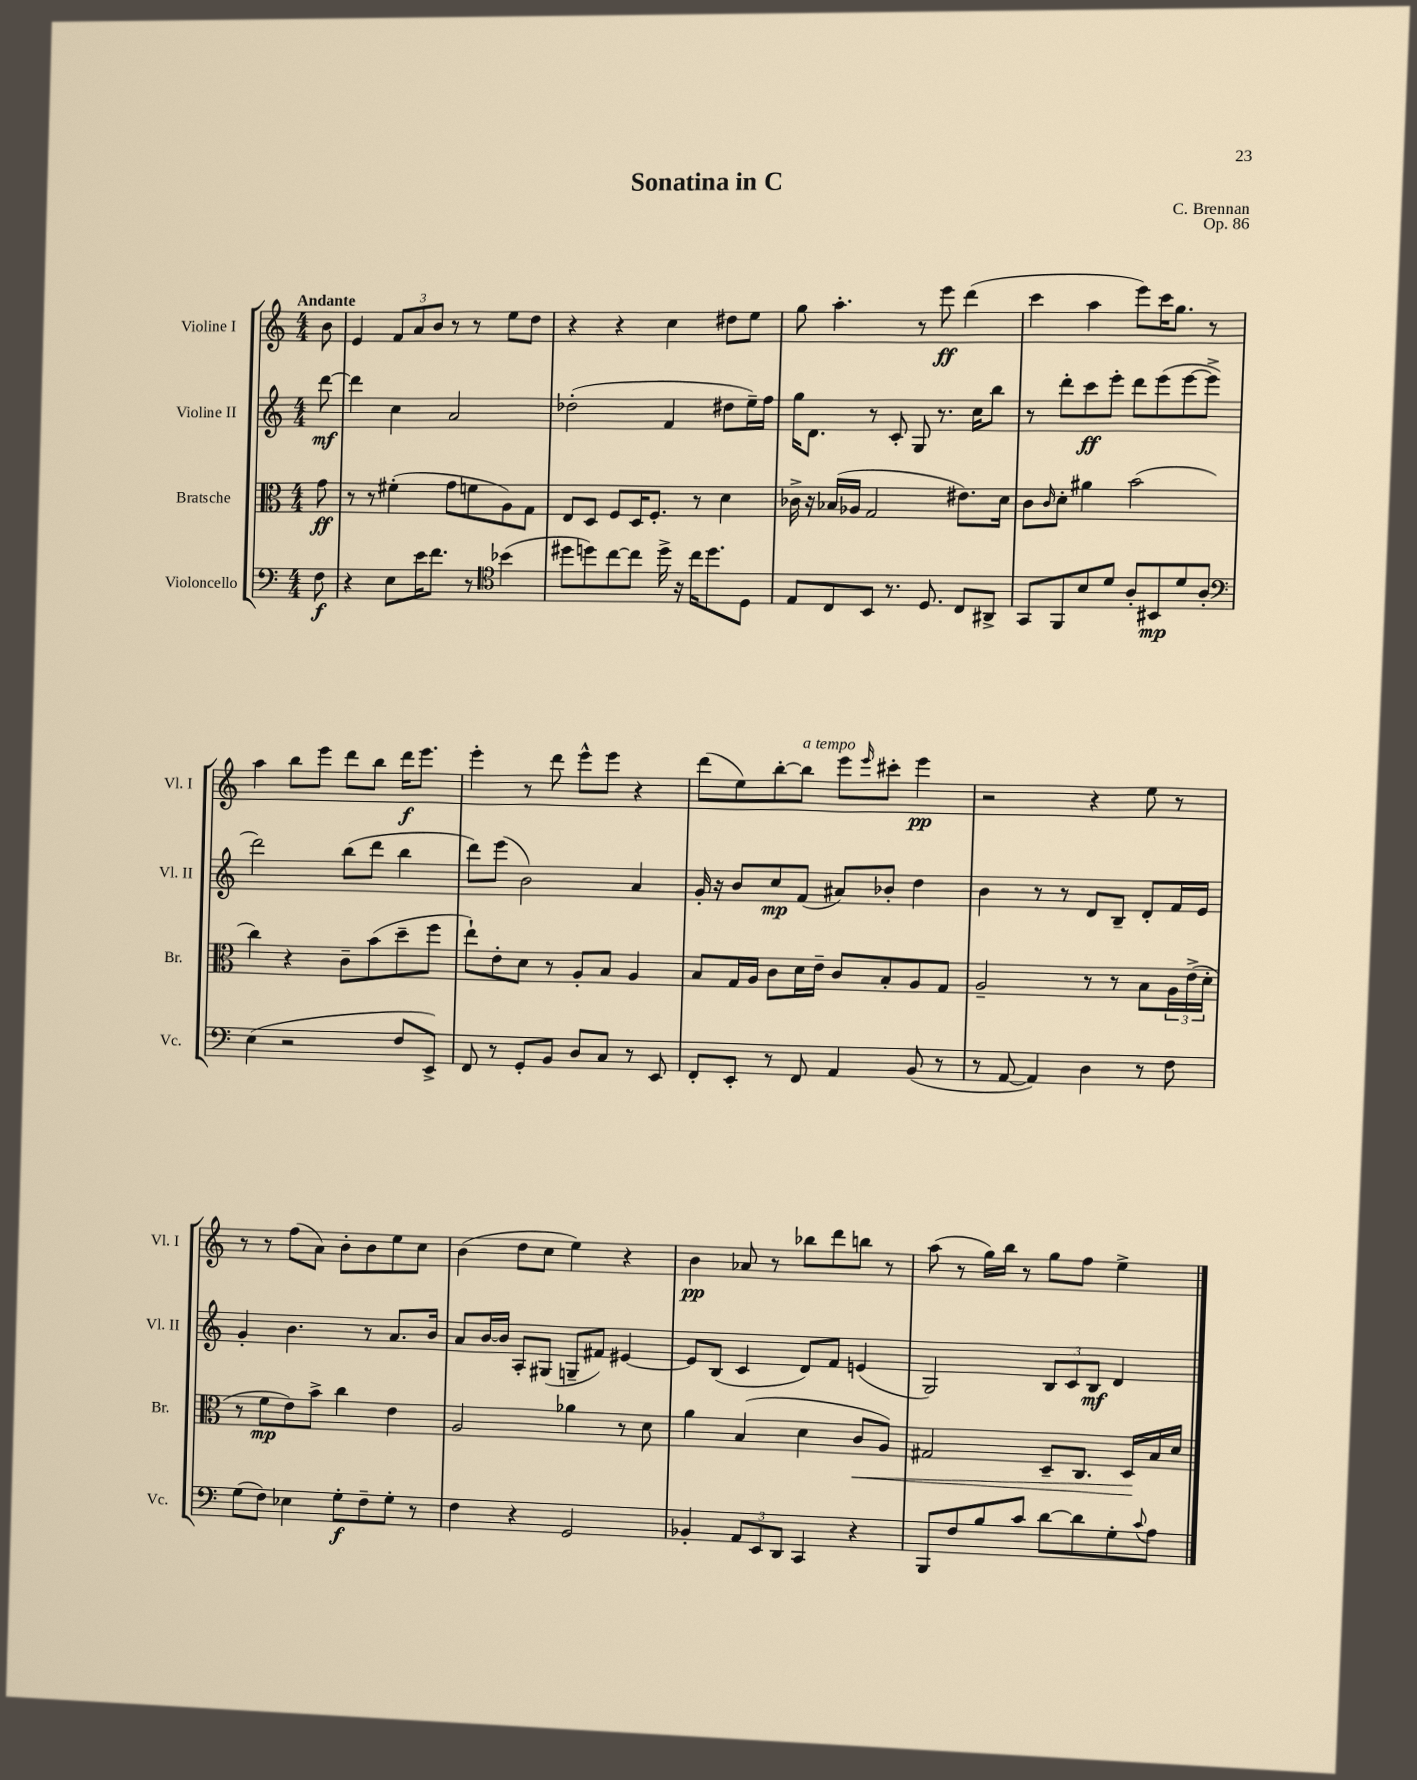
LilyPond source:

\header { title = "Sonatina in C" composer = "C. Brennan" opus = "Op. 86" }
<<
\new StaffGroup <<
\new Staff = "s0" \with { instrumentName = "Violine I" shortInstrumentName = "Vl. I" } {
    \clef treble \key c \major \numericTimeSignature \time 4/4 \partial 8 \tempo "Andante"
    b'8 |
    e'4 \tuplet 3/2 { f'8 a'8 b'8 } r8 r8 e''8 d''8 |
    r4 r4 c''4 dis''8 e''8 |
    g''8 a''4.-. r8 e'''8\ff d'''4( |
    c'''4 a''4 e'''8) c'''16 g''8. r8 |
    a''4 b''8 e'''8 d'''8 b''8 d'''16\f e'''8. |
    e'''4-. r8 d'''8 e'''8-^ e'''8 r4 |
    d'''8( e''8) b''8~-. b''8^\markup { \italic "a tempo" } e'''8 \grace { e'''16 } cis'''8-. e'''4\pp |
    r2 r4 e''8 r8 |
    r8 r8 f''8( a'8) b'8-. b'8 e''8 c''8 |
    b'4( d''8 c''8 e''4) r4 |
    b'4\pp aes'8 r8 bes''8 d'''8 b''8 r8 |
    a''8( r8 g''16) b''16 r8 g''8 f''8 e''4-> \bar "|." |
}
\new Staff = "s1" \with { instrumentName = "Violine II" shortInstrumentName = "Vl. II" } {
    \clef treble \key c \major \numericTimeSignature \time 4/4 \partial 8
    d'''8~\mf |
    d'''4 c''4 a'2 |
    des''2-.( f'4 dis''8 e''16--) f''16 |
    g''16 d'8. r8 c'8-. g8 r8. c''16 b''8 |
    r8 d'''8-. c'''8\ff e'''8-. d'''8 e'''8( e'''8~ e'''8-> |
    d'''2) b''8( d'''8 b''4 |
    d'''8) e'''8( b'2) a'4 |
    g'16-. r16 b'8 c''8\mp f'8( ais'8) bes'8-. d''4 |
    b'4 r8 r8 d'8 b8-- d'8-. f'16 e'16 |
    g'4-. b'4. r8 a'8. b'16 |
    a'8 b'16~ b'16 a8-. gis8( g8-- fis'8) eis'4~ |
    eis'8 b8( c'4 d'8) f'8 e'4( |
    g2) \tuplet 3/2 { b8 c'8 b8\mf } d'4 \bar "|." |
}
\new Staff = "s2" \with { instrumentName = "Bratsche" shortInstrumentName = "Br." } {
    \clef alto \key c \major \numericTimeSignature \time 4/4 \partial 8
    g'8\ff |
    r8 r8 fis'4-.( g'8 f'8 a8) g8 |
    e8 d8 f8 d16 f8.-. r8 d'4 |
    ces'16-> r16 bes16( aes16 g2 eis'8.) d'16 |
    c'8 \grace { c'16 } d'8-. ais'4 b'2( |
    c''4) r4 c'8-- b'8( d''8-- f''8 |
    e''8-!) e'8-. d'8 r8 a8-. b8 a4 |
    b8 g16 a16 c'8 d'16 e'16-- c'8 b8-. a8 g8 |
    a2-- r8 r8 b8 \tuplet 3/2 { a16 e'16->( d'16-. } |
    r8 f'8\mp e'8) b'8-> c''4 e'4 |
    a2 aes'4 r8 d'8 |
    a'4 b4( d'4 c'8\< a8) |
    gis2 d8-- c8. d16\! b16 d'16 \bar "|." |
}
\new Staff = "s3" \with { instrumentName = "Violoncello" shortInstrumentName = "Vc." } {
    \clef bass \key c \major \numericTimeSignature \time 4/4 \partial 8
    f8\f |
    r4 e8 e'16 f'8. r8 \clef tenor bes'4( |
    dis''8 d''8) c''8~ c''8 d''16-> r16 c''16 d''8. d8 |
    e8 c8 b,8 r8. d8. c8 ais,8-> |
    g,8 f,8 b8 d'8 a8-. bis,8\mp d'8 a8-. |
    \clef bass e4( r2 f8 e,8->) |
    f,8 r8 g,8-. b,8 d8 c8 r8 e,8 |
    f,8-. e,8-. r8 f,8 a,4 b,8( r8 |
    r8 a,8~ a,4) d4 r8 f8 |
    g8( f8) ees4 g8-.\f f8-- g8-. r8 |
    f4 r4 g,2 |
    bes,4-. \tuplet 3/2 { a,8 e,8 d,8 } c,4 r4 |
    b,,8 f8 b8 c'8 d'8~ d'8 g8-. \appoggiatura { c'8 } a8 \bar "|." |
}
>>
>>
\layout { \context { \Score \remove "Bar_number_engraver" } }
